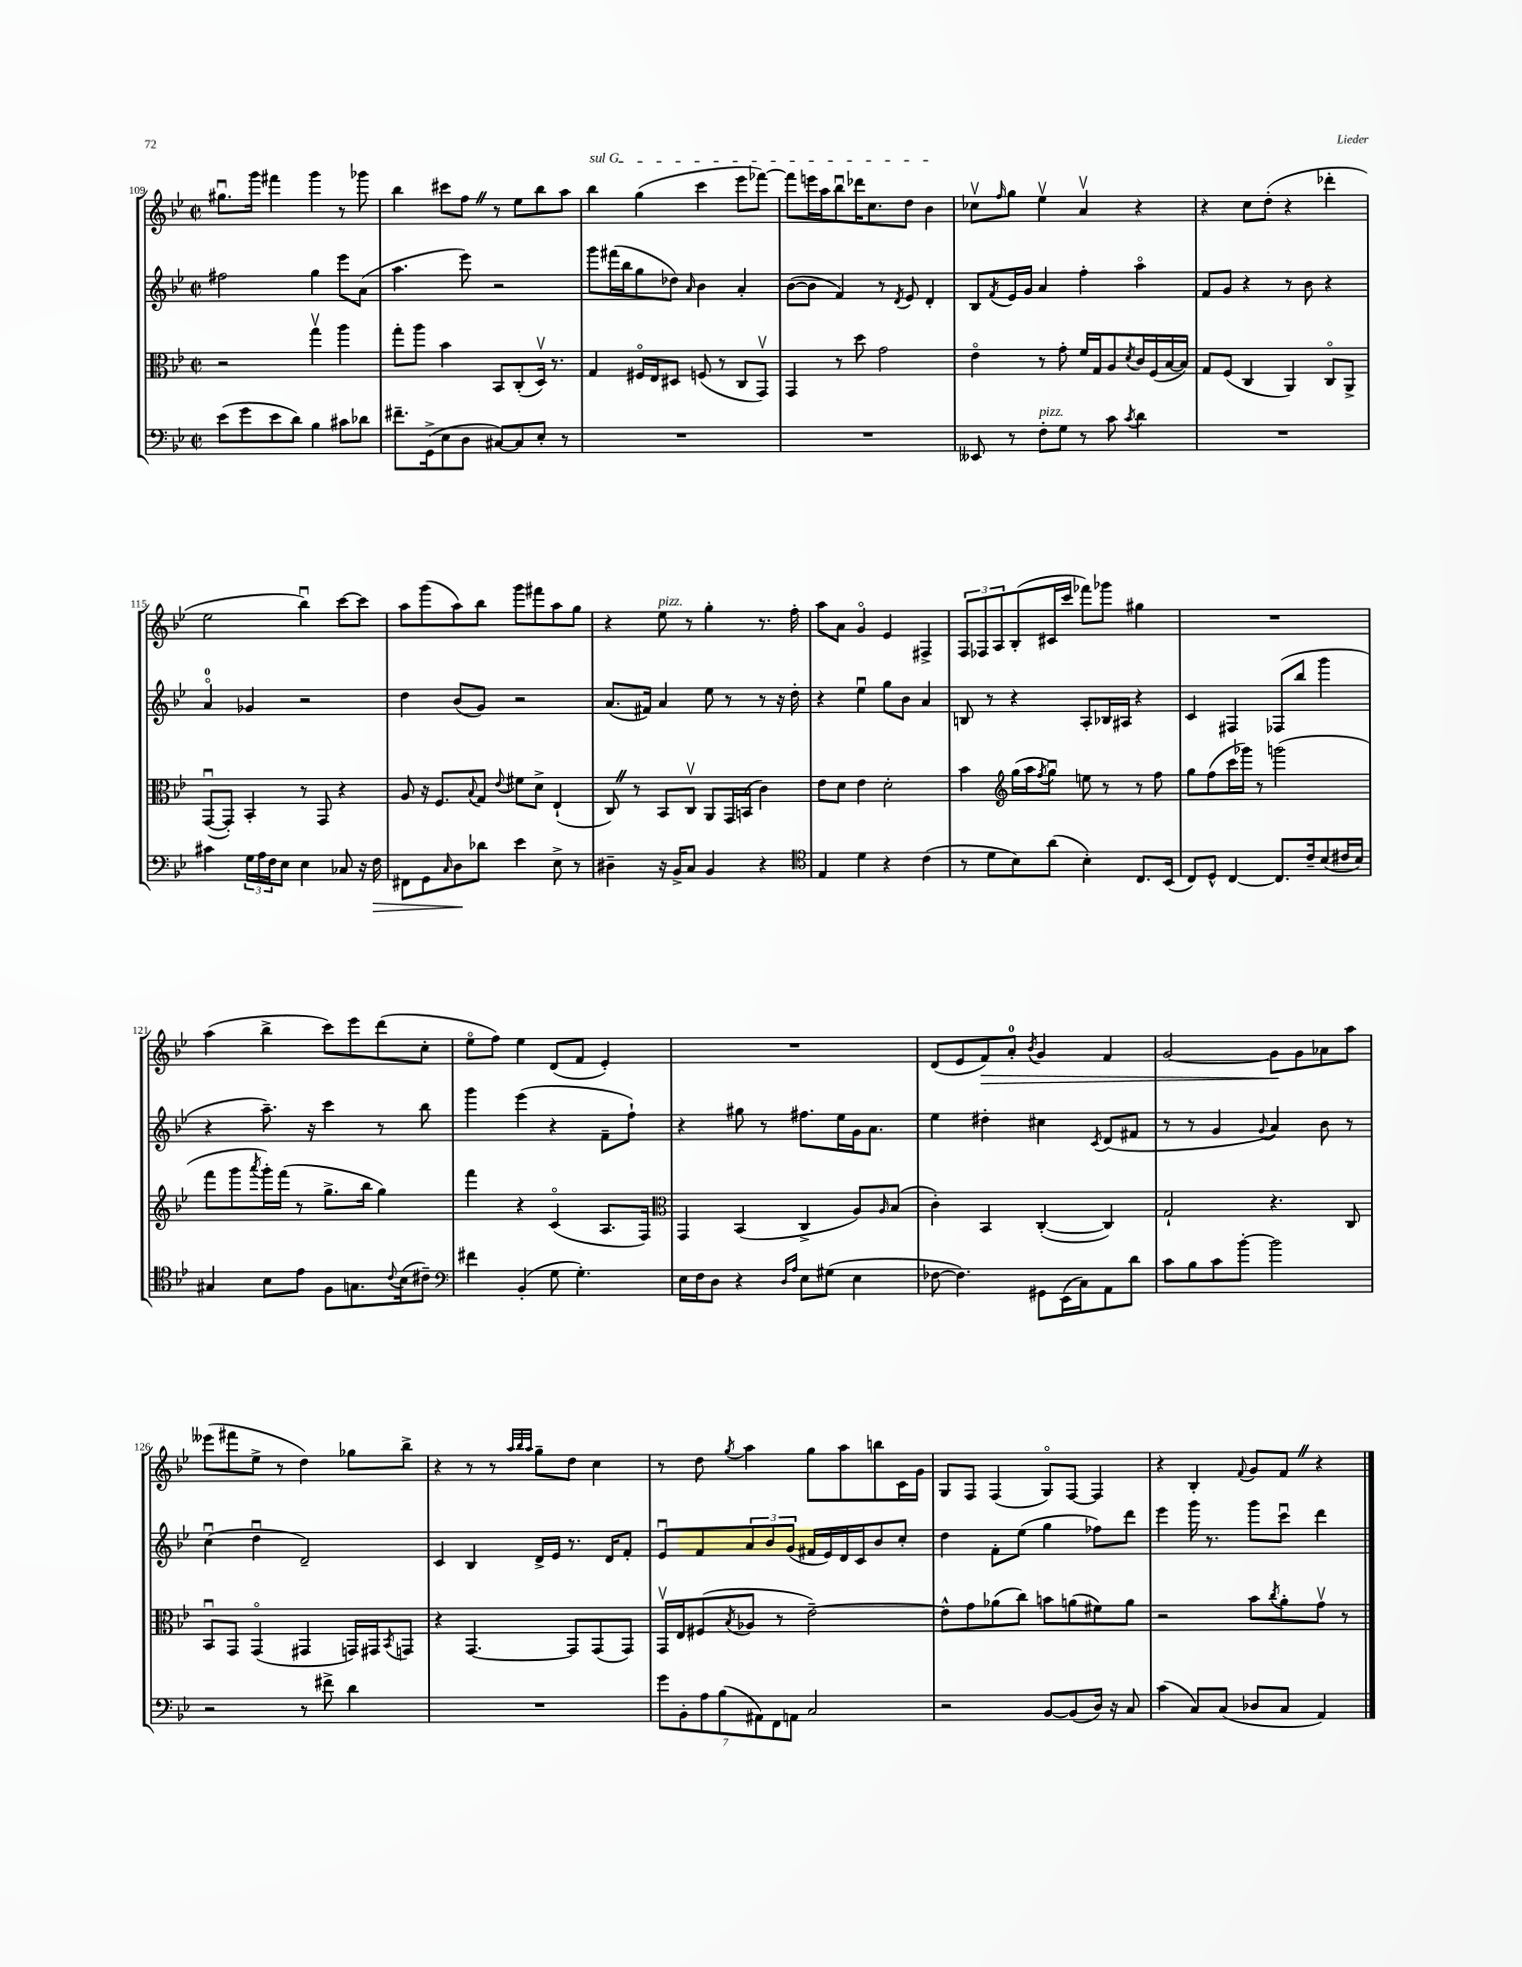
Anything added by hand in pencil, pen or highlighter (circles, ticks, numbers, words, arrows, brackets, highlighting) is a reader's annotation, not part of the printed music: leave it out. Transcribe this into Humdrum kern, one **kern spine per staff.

**kern	**kern	**kern	**kern
*staff4	*staff3	*staff2	*staff1
*clefF4	*clefC3	*clefG2	*clefG2
*k[b-e-]	*k[b-e-]	*k[b-e-]	*k[b-e-]
*M2/2	*M2/2	*M2/2	*M2/2
*met(c|)	*met(c|)	*met(c|)	*met(c|)
(8e-	2r	2ff#	8.gg#u
8g	.	.	.
.	.	.	16ggg
8e-	.	.	4fff#
8d)	.	.	.
4B-	4ggv	4gg	4ggg
8c#	4aa	8eee-	8r
8d-	.	(8a	8ggg-
=	=	=	=
8.f#~	8gg'	4.aa	4bb-
.	8aa	.	.
(16GG^	.	.	.
8E-	4b-	.	8ccc#
8D	.	8eee-)	8ff
[8C#)	8BB-	2r	8r
8C#]	(8C'	.	8ee-
8E-'	16Dv)	.	8bb-
.	8.r	.	.
8r	.	.	8aa
=	=	=	=
1r	4G	8ggg	4bb-
.	.	(16fff#	.
.	.	16bb-	.
.	16F#o	8gg	(4gg
.	16E-	.	.
.	8D#	8dd-)	.
.	.	16qqa	.
.	(8F	4b-	4ccc
.	8r	.	.
.	8C	4a'	8eee-
.	8GGv)	.	[8fff-)
=	=	=	=
1r	4GG	([8b-	8fff-]
.	.	8b-]	16eee
.	.	.	16aa
.	8r	4f)	8bb-u
.	8dd	.	16ddd-
.	.	.	8.cc
.	2g	8r	.
.	.	8qd	.
.	.	8e-	8dd
.	.	4d'	4b-
=	=	=	=
8EE--	4e-o	8B-	8cc-v
.	.	8qf	16qqff
8r	.	16e-	8gg
.	.	16g	.
8F'	8r	4a	4ee-v
8G	8g'	.	.
8r	16f	4ff'	4av
.	16G	.	.
8c	8A	.	.
8qc	8qd	.	.
4d	16c	4aao	4r
.	(16F	.	.
.	[16B-	.	.
.	16B-])	.	.
=	=	=	=
1r	8G	8f	4r
.	(8F	8g	.
.	4C	4r	8cc
.	.	.	(8dd'
.	4AA)	8r	4r
.	.	8b-	.
.	8Co	4r	4ddd-'
.	8AA^	.	.
=	=	=	=
4c#	([8GGu	4ao	2ee-
.	8GG'])	.	.
24G	4BB-'	4g-	.
24A	.	.	.
24F	.	.	.
8E-	.	.	.
4E-	8r	2r	4bb-u)
.	8GG	.	.
8C-	4r	.	[8ccc
16r	.	.	8ccc]
16F	.	.	.
=	=	=	=
8FF#	8A	4dd	8aa
8GG	16r	.	(8ggg
.	8.F	.	.
16qqC	.	.	.
8D	.	(8b-	8aa)
.	8qqB-	.	.
8d-	8G	8g)	8bb-
.	8qqe-	.	.
4e-	8f#	2r	8ggg
.	8d^	.	8fff#
8E-^	(4E-`	.	8aa
8r	.	.	8gg
=	=	=	=
4D#~	8C)	(8.a	4r
.	8r	.	.
.	.	16f#)	.
16r	8BB-	4a	8ee-
16BB-^	.	.	.
8C	8Cv	.	8r
4BB-	8AA	8ee-	4gg'
.	16GG	8r	.
.	(16BB	.	.
4r	4c)	8r	8.r
.	.	16r	.
.	.	16dd'	16ff'
=	=	=	=
*clefC4	*	*	*
4E-	8e-	4r	8aa
.	8d	.	8a
4d	4e-	4ee-u	4go
4r	2d'	8gg	4e-
.	.	8b-	.
(4c	.	4a	4F#^
=	=	=	=
8r	4b-	8B	12F
.	.	.	12F-
8d	.	8r	.
.	.	.	12A
*	*clefG2	*	*
8B-)	(16gg	4r	(8B-'
.	16aa	.	.
.	8qff	.	.
(8a	8ggu)	.	16c#
.	.	.	16ccc
4B-')	8ee	8A'	8fff-)
.	8r	16B-	8ggg-
.	.	16A#	.
8.C	8r	4r	4gg#
.	8ff	.	.
(16BB-	.	.	.
=	=	=	=
8C)	8gg	4c	1r
8D^^	(8ff	.	.
[4C	16ccc	4F#	.
.	16ggg-)	.	.
.	8r	.	.
8.C]	(2ggg	(8F-	.
.	.	8bb-	.
16c~	.	.	.
(8B-	.	4ggg	.
16c#	.	.	.
16B-)	.	.	.
=	=	=	=
4G#	8fff	4r	(4aa
.	8ggg	.	.
.	8qaaa	.	.
8B-	16ggg')	8.aa~)	4bb-^
.	(16fff	.	.
8e-	8r	.	.
.	.	16r	.
8F	8.gg^	4ccc	8ccc)
8.G	.	.	8eee-
.	16bb-	.	.
.	4gg)	8r	(8ddd
8qqc	.	.	.
(16B-	.	.	.
8c#~)	.	8bb-	8cc'
=	=	=	=
*clefF4	*	*	*
4f#	4fff	4ggg	8ee-o
.	.	.	8ff)
(4BB-'	4r	(4eee-	4ee-
8G	(4co	4r	(8d
4.G')	.	.	8f
.	8.A	8f~	4e-')
.	.	8ff`)	.
.	16F)	.	.
=	=	=	=
*	*clefC3	*	*
16E-	4GG	4r	1r
16F	.	.	.
8D	.	.	.
4r	(4BB-	8gg#	.
.	.	8r	.
16qqD	.	.	.
16qqA	.	.	.
8E-	4C^	8.ff#	.
(8G#	.	.	.
.	.	16ee-	.
4E-	8A)	16g	.
.	.	8.a	.
.	16qqA	.	.
.	(8B-	.	.
=	=	=	=
[8F-	4c')	4ee-	(8d
4.F-])	.	.	8e-
.	4BB-	4dd#'	8f)
.	.	.	8a'
.	.	.	8qb-
8GG#	([4C'	4cc#	4g
(16EE-	.	.	.
16C)	.	.	.
.	.	8qc	.
8AA	4C])	(8d	4f
8d	.	8f#	.
=	=	=	=
8c	2G`	8r	[2g
8B-	.	8r	.
8c	.	4g	.
[8b-'	.	.	.
.	.	8qqg	.
2b-]	4.r	4a)	8g]
.	.	.	8g
.	.	8b-	8a-
.	8C	8r	8aa
=	=	=	=
2r	8BB-u	(4ccu	(8eee--
.	8GG	.	8fff#
.	(4GGo	4ddu	8ee-^
.	.	.	8r
8r	4GG#	2d~)	4dd)
8f#^	.	.	.
4d	16GG)	.	8gg-
.	16GG#	.	.
.	8qBB-	.	.
.	8GG	.	8bb-^
=	=	=	=
1r	4r	4c	4r
.	[4.GG	4B-	8r
.	.	.	8r
.	.	.	32qqaa
.	.	.	32qqbb-
.	.	.	32qqaa
.	.	16d^	8gg~
.	.	16e-	.
.	8GG]	8.r	8dd
.	(8GG	.	4cc
.	.	16d	.
.	8GG)	8f'	.
=	=	=	=
14g	16GGv	8e-u	8r
.	16E-	.	.
14BB-'	.	.	.
.	(8F#	8f	8dd
14A	.	.	.
(14B-	.	.	.
.	8qB-	.	8qgg
.	8A-	12a	4aa
14AA#)	.	.	.
.	.	12b-	.
14FF	.	.	.
.	8r	.	.
.	.	(12g	.
14AA	.	.	.
2C	[2e-~)	16f#	8gg
.	.	16e-)	.
.	.	16d	8aa
.	.	16c	.
.	.	8b-	8bb
.	.	8cc'	16c
.	.	.	16g
=	=	=	=
2r	8e-^^]	4dd	8G
.	8g	.	8F
.	(8a-	8f'	(4F
.	8cc)	(8ee-	.
[8BB-	8b	4gg	8Go)
(8BB-]	(8a	.	[8F
16D)	8f#)	8ff-)	4F]
16r	.	.	.
8C	8a	8ddd	.
=	=	=	=
(4c	2r	4eee-	4r
8C)	.	16ggg	4B-'
.	.	8.r	.
(8C	.	.	.
.	.	.	8qqf
8D-	8b-	8ggg	8g
.	8qcc	.	.
8C	8a'	8cccu	8f
4AA)	8gv	4ddd	4r
.	8r	.	.
==	==	==	==
*-	*-	*-	*-
